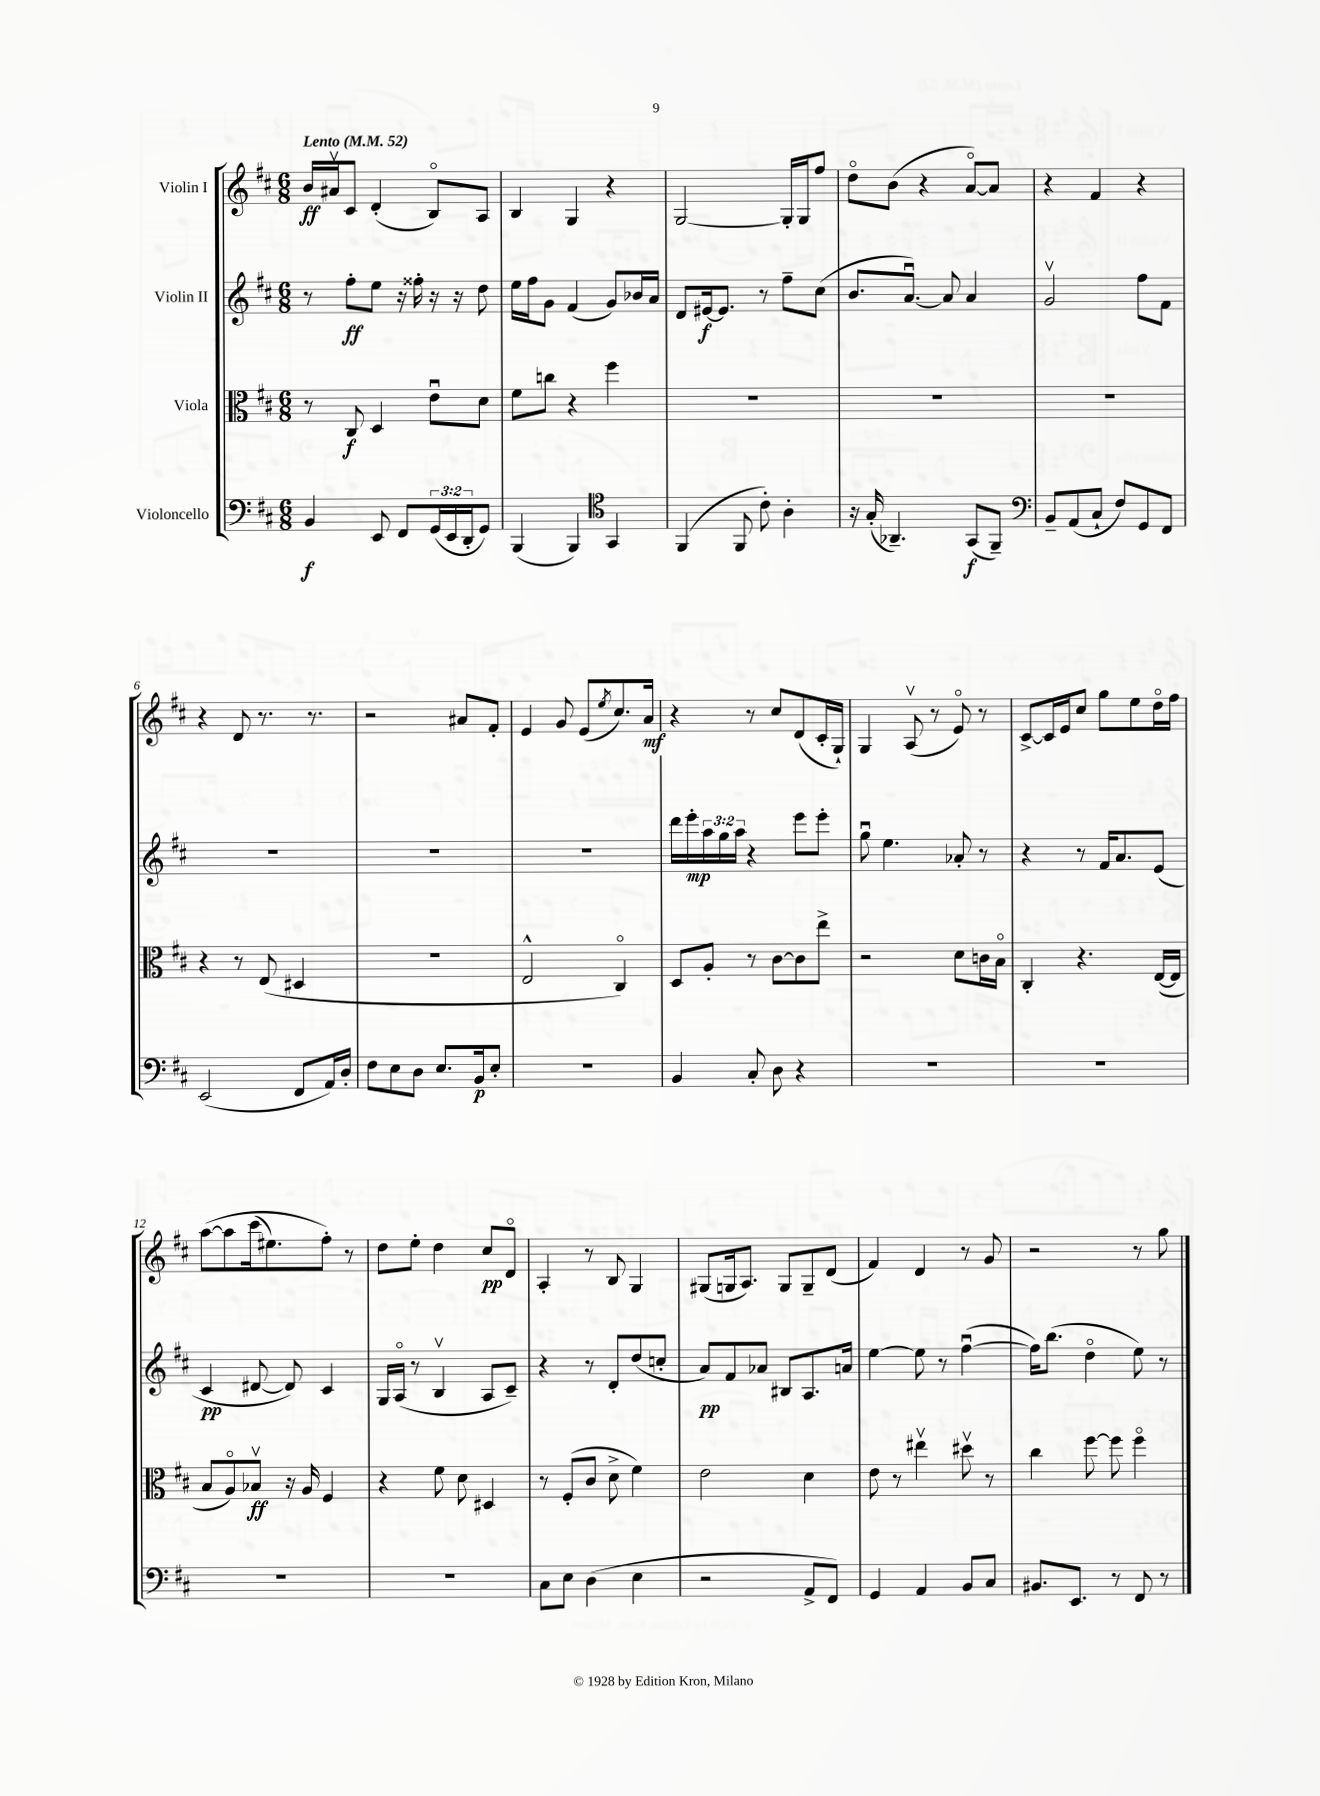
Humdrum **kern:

**kern	**kern	**kern	**kern
*staff4	*staff3	*staff2	*staff1
*clefF4	*clefC3	*clefG2	*clefG2
*k[f#c#]	*k[f#c#]	*k[f#c#]	*k[f#c#]
*M6/8	*M6/8	*M6/8	*M6/8
*MM52	*MM52	*MM52	*MM52
4BB	8r	8r	16b
.	.	.	16a#v
.	8C#	8ff#'	8c#
8EE	4D	8ee	(4d'
8FF#	.	16r	.
.	.	16ff##'	.
(24GG	8eu	16r	8Bo)
24EE	.	.	.
.	.	16r	.
24DD'	.	.	.
8GG)	8d	8dd	8A
=	=	=	=
(4BBB	8f#	16ee	4B
.	.	16ff#	.
.	8cc	8g	.
4BBB)	4r	(4f#	4G
*clefC4	*	*	*
4GG	4ff#	8g)	4r
.	.	16b-	.
.	.	16a	.
=	=	=	=
(4FF#	2.r	8d	[2G
.	.	[16e#	.
.	.	8.e#]	.
8FF#	.	.	.
8c#')	.	8r	.
4A'	.	8ff#~	16G']
.	.	.	16G
.	.	(8cc#	8ff#
=	=	=	=
16r	2.r	8.b	8ddo
(16G'	.	.	.
4.AA-~)	.	.	(8b
.	.	[8.au)	.
.	.	.	4r
.	.	8a]	.
(8GG	.	4a	[8ao)
8FF#~)	.	.	8a]
=	=	=	=
*clefF4	*	*	*
8BB~	2.r	2gv	4r
(8AA	.	.	.
8C#`	.	.	4f#
8F#)	.	.	.
8GG	.	8ff#	4r
8FF#	.	8f#	.
=	=	=	=
(2EE	4r	2.r	4r
.	8r	.	8d
.	(8E	.	8.r
8FF#	4D#	.	.
.	.	.	8.r
16AA)	.	.	.
16D'	.	.	.
=	=	=	=
8F#	2.r	2.r	2r
8E	.	.	.
8D	.	.	.
8.E	.	.	.
.	.	.	8a#
16BB	.	.	.
8E'	.	.	8f#'
=	=	=	=
2.r	2E^^	2.r	4e
.	.	.	8g
.	.	.	(8e
.	.	.	8qee
.	4C#o)	.	8.cc#)
.	.	.	16a
=	=	=	=
4BB	8D	16ddd	4r
.	.	16eee'	.
.	8A'	24aa	.
.	.	24gg	.
.	.	24aa	.
8C#'	8r	4r	8r
8D	[8c#	.	8cc#
4r	8c#]	8eee	(8d
.	8ee^	8eee'	16c#'
.	.	.	16G`)
=	=	=	=
2.r	2r	8ggu	4G
.	.	4.ee	.
.	.	.	(8Av
.	.	.	8r
.	8d	8a-'	8eo)
.	16c	8r	8r
.	16Bo	.	.
=	=	=	=
2.r	4C#'	4r	[8c#^
.	.	.	16c#]
.	.	.	16e
.	4.r	8r	8cc#
.	.	16f#	8gg
.	.	8.a	.
.	.	.	8ee
.	([16E	(8e	16ddo
.	16E]	.	16ff#
=	=	=	=
2.r	8B	4c#	&([8aa
.	8Ao)	.	8aa]
.	8B-v	[8d#	(16ccc#
.	.	.	8.ee#)
.	16r	8d#])	.
.	16A	.	.
.	4F#	4c#	8ff#'&)
.	.	.	8r
=	=	=	=
2.r	4r	16G	8dd
.	.	(16Ao	.
.	.	8r	8ee'
.	8f#	4Bv	4dd
.	8d	.	.
.	4D#	8A	8cc#
.	.	8c#~)	8do
=	=	=	=
8C#	8r	4r	4A'
8E	(8F#'	.	.
(4D	8c#	8r	8r
.	8d^	8d'	8B
4E	4f#)	(8dd	4G
.	.	8cc'	.
=	=	=	=
2r	2e	8a)	(8G#
.	.	8f#	16G
.	.	.	8.A)
.	.	8a-	.
.	.	8B#	8G
8AA^	4d	8.A	8G~
8FF#)	.	.	(8d
.	.	16a	.
=	=	=	=
4GG	8e	[4ee	4f#)
.	8r	.	.
4AA	4ee#v	8ee]	4d
.	.	8r	.
8BB	8dd#v	([4ff#u	8r
8C#	8r	.	8g
=	=	=	=
8.BB#	4cc#	16ff#])	2r
.	.	(8.bb	.
8.EE	.	.	.
.	[8ff#	4ddo	.
8r	8ff#]	.	.
8FF#	4ff#o	8ee)	8r
8r	.	8r	8gg
==	==	==	==
*-	*-	*-	*-
